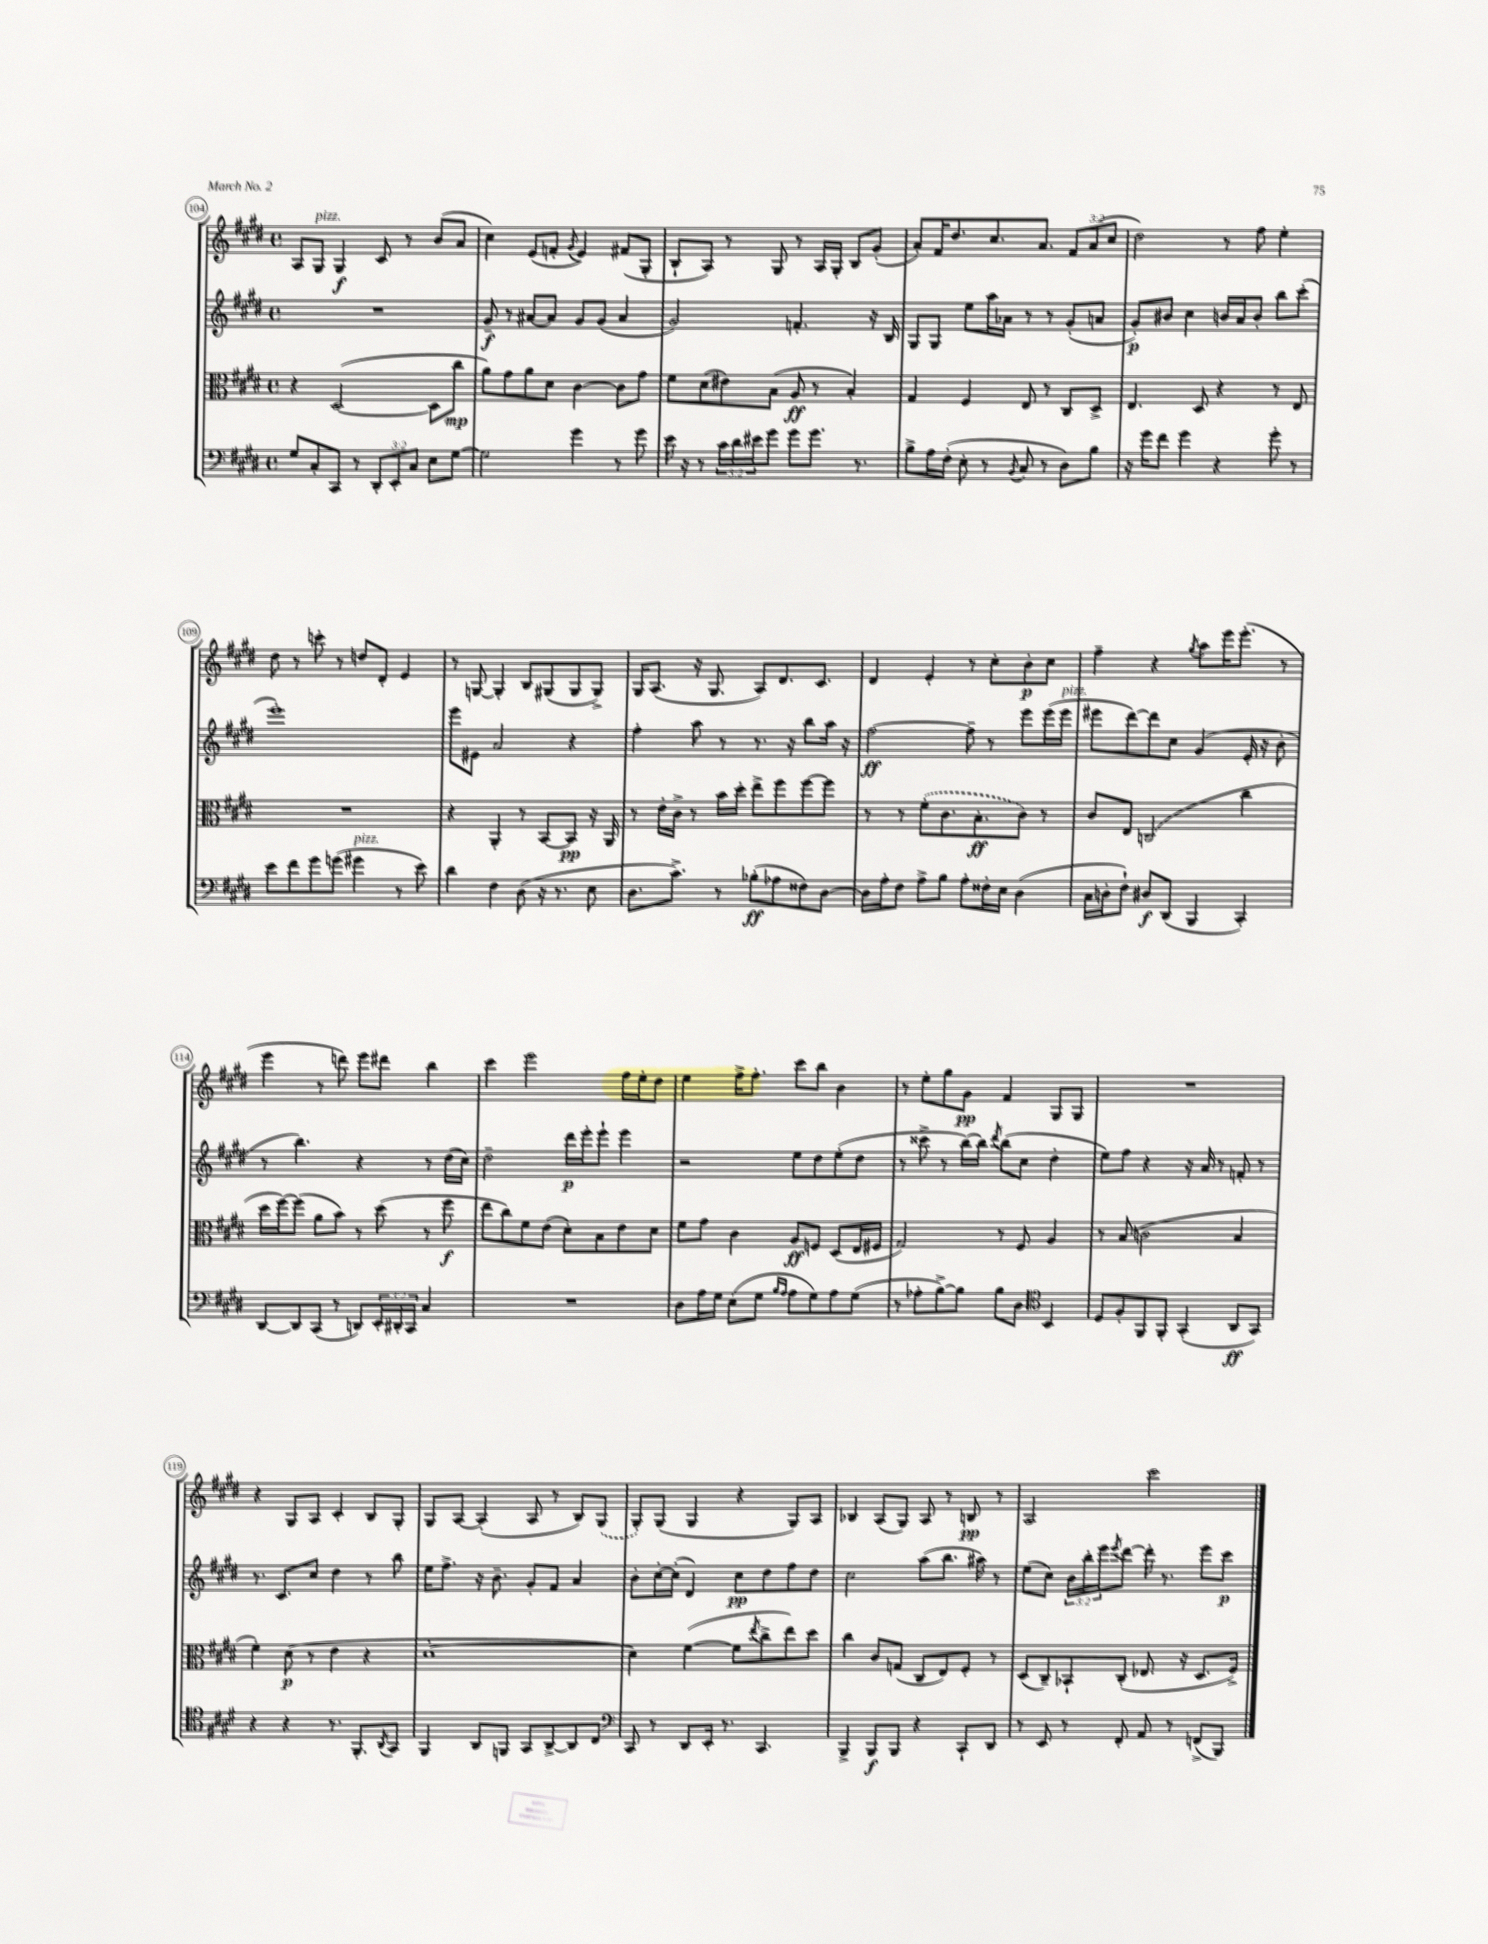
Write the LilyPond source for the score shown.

<<
\new StaffGroup <<
\new Staff = "s0" {
    \clef treble \key e \major \defaultTimeSignature \time 4/4 \override Staff.TupletNumber.text = #tuplet-number::calc-fraction-text
    a8 gis8^\markup { \italic "pizz." } gis4\f cis'8 r8 b'8( a'8 |
    cis''4) e'8( f'8-. \acciaccatura { gis'8 } e'4) fis'8( gis8-. |
    b8-! a8) r8 gis8 r8 a16 gis16-. b8 gis'8-.( |
    a'8-.) fis'16 dis''8. cis''8. a'8. \tuplet 3/2 { fis'8 a'8( cis''8 } |
    dis''2) r8 fis''8 e''4-. |
    dis''8 r8 c'''8-. r8 d''8 dis'8-. e'4 |
    r8 g8~ g4-. b8 gis8( gis8 gis8->) |
    gis16 a8.( r16 gis8. a8) dis'8. cis'8. |
    dis'4 e'4-. r8 cis''8-. b'8-.\p cis''8 |
    fis''4-- r4 \acciaccatura { gis''8 } a''8 e'''16 e'''8.-.( r8 |
    e'''4 r8 d'''8) e'''8 dis'''8 b''4 |
    cis'''4 e'''2 fis''16 e''16-. dis''8 |
    e''4 fis''16-> fis''8.-. cis'''8 b''8 b'4 |
    r8 e''8-. gis''8 gis'8\pp fis'4 gis8 gis8 |
    R1 |
    r4 gis8 a8 cis'4-. b8 gis8-. |
    gis8 a8~ a4-.( a8 r8 b8) \once \slurDashed gis8( |
    gis8-.) gis8( gis4 r4 gis8) a8 |
    bes4 a8( gis8) a8 r8 b8\pp r8 |
    a2 cis'''2 \bar "|." |
}
\new Staff = "s1" {
    \clef treble \key e \major \defaultTimeSignature \time 4/4 \override Staff.TupletNumber.text = #tuplet-number::calc-fraction-text
    R1 |
    gis'8--\f r8 ais'8~ ais'8 gis'8 gis'8( ais'4 |
    gis'2) f'4.-. r16 b16 |
    gis8 gis8 e''8 a''16 aes'16 r8 r8 gis'8-.( a'8 |
    gis'8-.\p) bis'8 cis''4 b'16 a'16 b'8-. b''8 cis'''8-.( |
    e'''1-.) |
    e'''8 eis'8 a'2 r4 |
    fis''4-. a''8 r8 r8. r16 b''8 a''16 r16 |
    fis''2~\ff fis''8-- r8 e'''8 e'''16( e'''16^\markup { \italic "pizz." } |
    eis'''8 dis'''8~) dis'''8 cis''8 gis'4( e'16-. r16 b'8-. |
    r8 b''4.) r4 r8 dis''16( cis''16) |
    dis''2-- dis'''16\p e'''16-. e'''8-! e'''4 |
    r2 e''8 dis''8 e''8-.( dis''8 |
    r8 cisis'''8-> r8 b''16~) b''16 \acciaccatura { dis'''8 } b''8( cis''8 dis''4-. |
    e''8) fis''8 r4 r16 a'16 r8 f'8-. r8 |
    r8. cis'8. cis''8 dis''4 r8 b''8 |
    e''16 fis''8.-> r16 b'8.-- gis'8-. fis'8 a'4 |
    b'8-. cis''16~-. cis''16-.( dis'4) cis''8\pp dis''8 fis''8 dis''8 |
    cis''2 a''8( b''8. ais''16) r8 |
    e''8( cis''8) \tuplet 3/2 { b'16 b''16-. e'''16 } \acciaccatura { e'''8 } dis'''8~ dis'''16-. r8. e'''8 cis'''8\p \bar "|." |
}
\new Staff = "s2" {
    \clef alto \key e \major \defaultTimeSignature \time 4/4
    r4 dis2~( dis8 cis''8\mp |
    a'8) gis'8 a'8 dis'8 cis'4~ cis'8 gis'8 |
    fis'8 dis'8( eis'8) b8( a8\ff r8 b4-.) |
    gis4 fis4 e8 r8 cis8 dis8-> |
    e4. dis8 r4 r8 e8 |
    R1 |
    r4 a,4-. r8 b,8~ b,8\pp r16 a,16 |
    r8 e'16-. cis'16-> r8 b'16 dis''16-. e''8-> fis''8 fis''8~ fis''8 |
    r8 r8 \once \slurDashed fis'8-.( cis'8. b8.-.\ff cis'8) r8 |
    cis'8 e8 c2( cis''4 |
    dis''16 fis''16~) fis''8( a'8 b'8) r8 dis''8( r8 fis''8\f |
    e''8 cis''8) fis'8 e'8( dis'8-.) b8 e'8 dis'8 |
    fis'8 gis'8 cis'4 a8\ff f8 dis8( e16 fis16 |
    gis2) r8 fis8 a4 |
    r8 b8( c'2 b4 |
    fis'4-.) dis'8\p( r8 e'4 r4 |
    dis'1~-. |
    dis'4) fis'4~( fis'8 \acciaccatura { e''8 } cis''8-> e''8) dis''8 |
    cis''4 cis'8 g8( cis8 e8) fis8-. r8 |
    dis8( cis8--) bes,8-! cis8-.( ees8. r16 dis8. fis16->) \bar "|." |
}
\new Staff = "s3" {
    \clef bass \key e \major \defaultTimeSignature \time 4/4 \override Staff.TupletNumber.text = #tuplet-number::calc-fraction-text
    gis8 cis8-. cis,8 r8 \tuplet 3/2 { dis,8-. e,8-. cis8 } e8 gis8~ |
    gis2 gis'4 r8 gis'8 |
    e'16 r16 r8 \tuplet 3/2 { cis'16 dis'16 eis'16 } gis'8 gis'8 gis'8. r8. |
    b8-> a16 fis16-.( e8-. r8 \acciaccatura { b,8 } cis8 r8 dis8) b8 |
    r16 gis'16 fis'8 gis'4 r4 gis'8-. r8 |
    e'8 fis'8 gis'8 g'8( gis'4^\markup { \italic "pizz." } r8 e'8) |
    dis'4 fis4 dis8( r16 r8. e8 |
    dis8. cis'8.->) r8 bes8-.\ff( aes8 fisis8) dis8~ |
    dis16 a16-. fis8 a8-> b8 a8-. fisis16-. e16 dis4( |
    cis16 d16-. fis8-!) dis8\f dis,8( b,,4 cis,4-.) |
    dis,8~ dis,8 cis,8( r8 d,8) \tuplet 3/2 { e,16-. dis,16-. cis,16 } cis4 |
    R1 |
    dis8 a16 gis16 e8( gis8 \grace { b16 a16 } a8 gis8) a8 gis8( |
    r8 aes8-. b8~->) b8 b8 dis8 \clef tenor b,4 |
    dis8 fis8-. fis,8 fis,8-. gis,4-.( a,8\ff gis,8) |
    r4 r4 r8. fis,8.-. \acciaccatura { a,8 } gis,8 |
    fis,4 a,8 f,8 gis,8 a,8~-> a,8 cis8 |
    \clef bass cis,8 r8 dis,8 e,16-. r8. cis,4. |
    b,,4-> b,,8\f b,,8 r4 cis,8-! dis,8 |
    r8 e,8 r8 fis,8-. a,8 r8 f,8->( b,,8) \bar "|." |
}
>>
>>
\layout { \context { \Score currentBarNumber = #104 \override BarNumber.stencil = #(make-stencil-circler 0.1 0.3 ly:text-interface::print) } }
